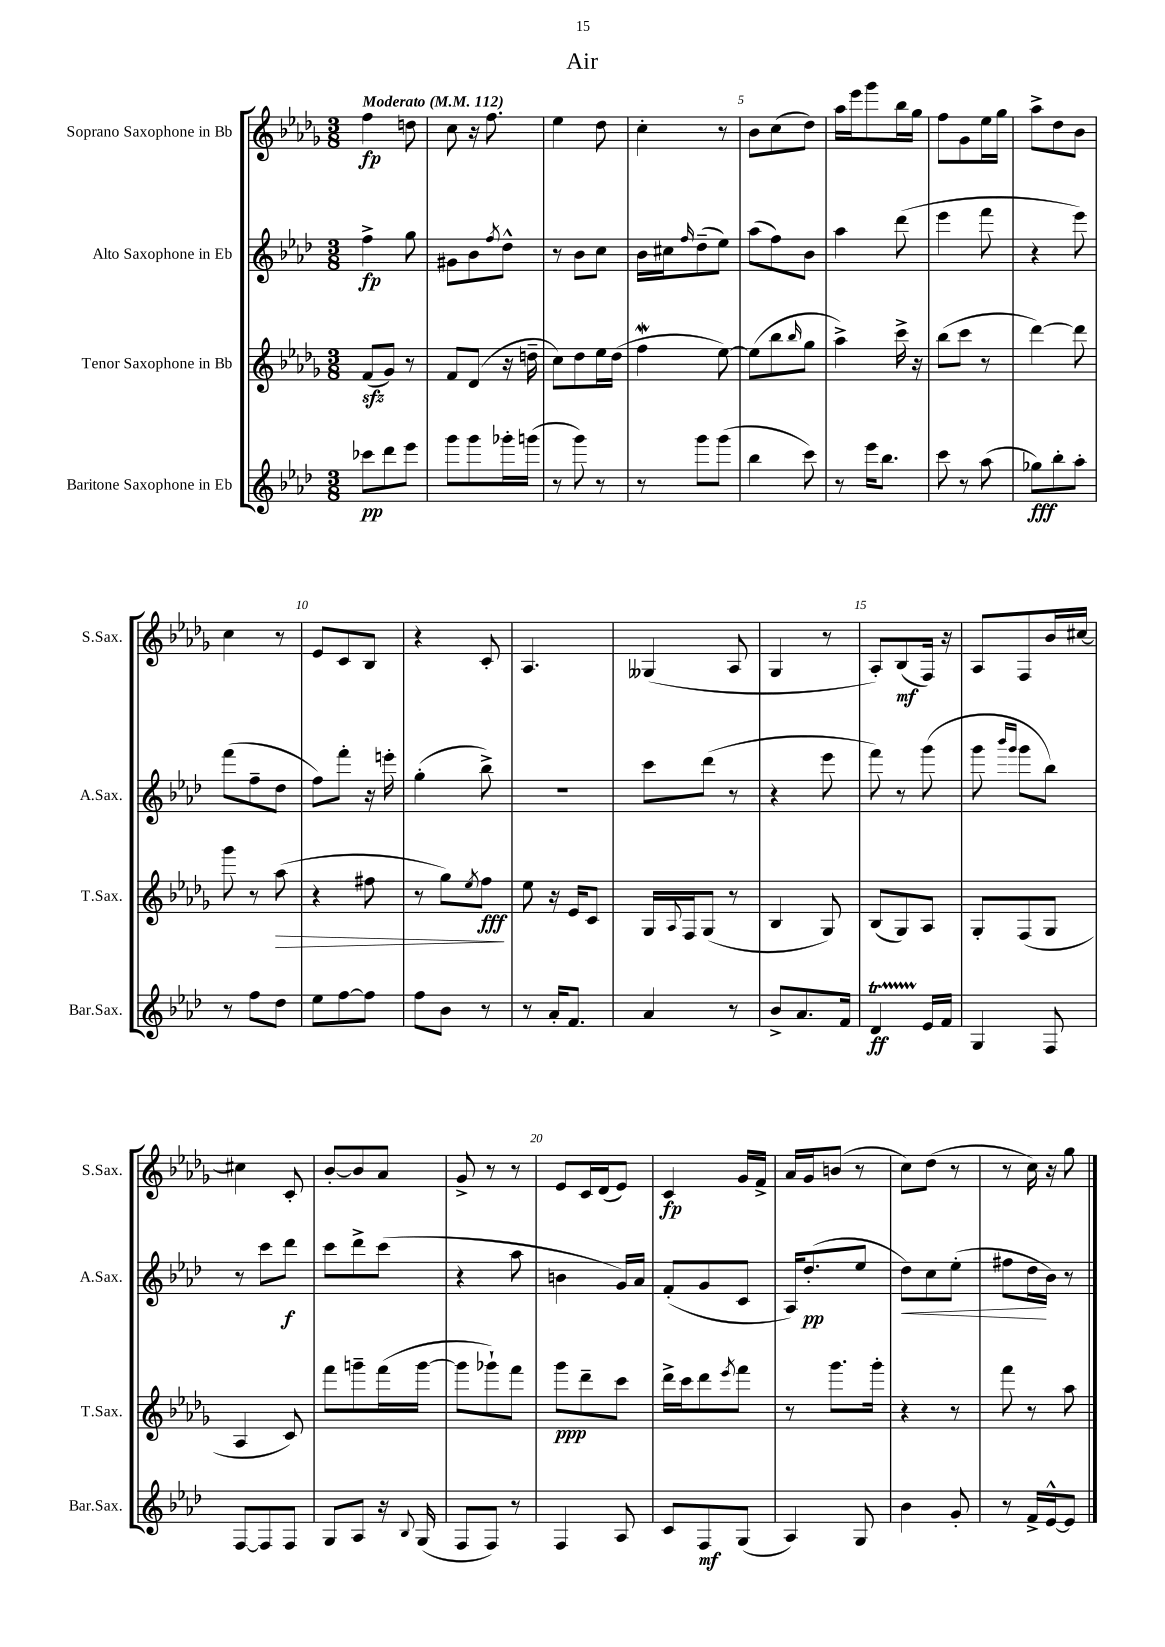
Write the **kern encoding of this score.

**kern	**kern	**kern	**kern
*staff4	*staff3	*staff2	*staff1
*clefG2	*clefG2	*clefG2	*clefG2
*k[b-e-a-d-]	*k[b-e-a-d-g-]	*k[b-e-a-d-]	*k[b-e-a-d-g-]
*M3/8	*M3/8	*M3/8	*M3/8
*MM112	*MM112	*MM112	*MM112
8ccc-\L	(8f/L	4ff^\	4ff\
8ddd-\	8g-/J)	.	.
8eee-\J	8r	8gg\	8dd\
=	=	=	=
8ggg\L	8f/L	8g#\L	8cc\
8ggg\	(8d-/J	8b-\	16r
.	.	.	8.ff\
.	.	8qff/	.
16ggg-'\L	16r	8dd-^^\J	.
(16ggg\JJ	16dd~\	.	.
=	=	=	=
8r	8cc\L)	8r	4ee-\
8ggg\)	8dd-\	8b-\L	.
8r	16ee-\L	8cc\J	8dd-\
.	(16dd-\JJ	.	.
=	=	=	=
8r	4ff\	16b-\LL	4cc'\
.	.	16cc#\J	.
.	.	16qqff/	.
8ggg\L	.	(8dd-~\	.
(8ggg\J	[8ee-\)	8ee-\J)	8r
=	=	=	=
4bb-\	(8ee-\]L	(8aa-\L	8b-\L
.	8bb-\	8ff\)	(8cc\
.	16qqbb-/	.	.
8ccc\)	8gg-\J	8b-\J	8dd-\J)
=	=	=	=
8r	4aa-^\)	4aa-\	16aa-\LL
.	.	.	16eee-\J
16eee-\LK	.	.	8ggg-\
8.bb-\J	.	.	.
.	16ccc^\	(8ddd-\	16bb-\L
.	16r	.	16gg-\JJ
=	=	=	=
8ccc\	(8bb-\L	4eee-\	8ff\L
8r	8ccc\J	.	8g-\
(8aa-\	8r	8fff\	16ee-\L
.	.	.	16gg-\JJ
=	=	=	=
8gg-\L)	[4ddd-\)	4r	8aa-^\L
8bb-'\	.	.	8dd-\
8aa-'\J	8ddd-\]	8eee-\)	8b-\J
=	=	=	=
8r	8ggg-\	(8fff\L	4cc\
8ff\L	8r	8ff~\	.
8dd-\J	(8aa-\	8dd-\J	8r
=	=	=	=
8ee-\L	4r	8ff\L)	8e-/L
[8ff\	.	8fff'\J	8c/
8ff\]J	8ff#\	16r	8B-/J
.	.	16eee'\	.
=	=	=	=
8ff\L	8r	(4gg'\	4r
8b-\J	8gg-\L)	.	.
.	8qee-/	.	.
8r	8ff\J	8bb-^\)	8c'/
=	=	=	=
8r	8ee-\	4.r	4.A-/
16a-'/LK	16r	.	.
8.f/J	16e-/LK	.	.
.	8c/J	.	.
=	=	=	=
4a-/	16G-/LL	8ccc\L	(4G--/
.	8qqA-/	.	.
.	16F/J	.	.
.	(8G-/J	(8ddd-\J	.
8r	8r	8r	8A-/
=	=	=	=
8b-^/L	4B-/	4r	4G-/
8.a-/	.	.	.
.	8G-/)	8eee-\	8r
16f/Jk	.	.	.
=	=	=	=
4d-/	(8B-/L	8fff\)	8A-'/L)
.	8G-/)	8r	(8B-/
16e-/LL	8A-/J	(8ggg\	16F/Jk)
16f/JJ	.	.	16r
=	=	=	=
4G/	8G-'/L	8ggg\	8A-/L
.	.	16qqbbb-/LL	.
.	.	16qqggg/JJ	.
.	(8F/	8ggg\L	8F/
8F/	8G-/J	8bb-\J)	16b-/L
.	.	.	[16cc#/JJ
=	=	=	=
[8F/L	4A-/	8r	4cc#\]
8F/]	.	8ccc\L	.
8F/J	8c/)	8ddd-\J	8c'/
=	=	=	=
8G/L	8fff\L	8ccc\L	[8b-'/L
8A-/J	8ggg~\	8ddd-^\	8b-/]
16r	(16fff\L	(8ccc\J	8a-/J
8qqB-/	.	.	.
(16G/	[16ggg\JJ	.	.
=	=	=	=
8F/L	8ggg\]L	4r	8g-^/
8F/J)	8ggg-`\)	.	8r
8r	8fff\J	8aa-\	8r
=	=	=	=
4F/	8ggg-\L	4b\	8e-/L
.	8ddd-~\	.	16c/L
.	.	.	(16d-/J
8A-/	8ccc\J	16g/LL)	8e-/J)
.	.	16a-/JJ	.
=	=	=	=
8c/L	16ddd-^\LL	(8f'/L	4c/
.	16ccc\J	.	.
8F/	8ddd-\	8g/	.
.	8qeee-/	.	.
(8G/J	8fff\J	8c/J	16g-/LL
.	.	.	16f^/JJ
=	=	=	=
4A-/)	8r	16A-/LK)	16a-/LL
.	.	(8.dd-'/	16g-/J
.	8.ggg-\L	.	(8b/J
8G/	.	8ee-/J	8r
.	16ggg-'\Jk	.	.
=	=	=	=
4b-\	4r	8dd-\L)	8cc\L)
.	.	8cc\	(8dd-\J
8g'/	8r	(8ee-'\J	8r
=	=	=	=
8r	8fff\	8ff#\L	8r
16f^/LL	8r	16dd-\L	16cc\)
[16e-^^/J	.	16b-\JJ)	16r
8e-/]J	8aa-\	8r	8gg-\
==	==	==	==
*-	*-	*-	*-
